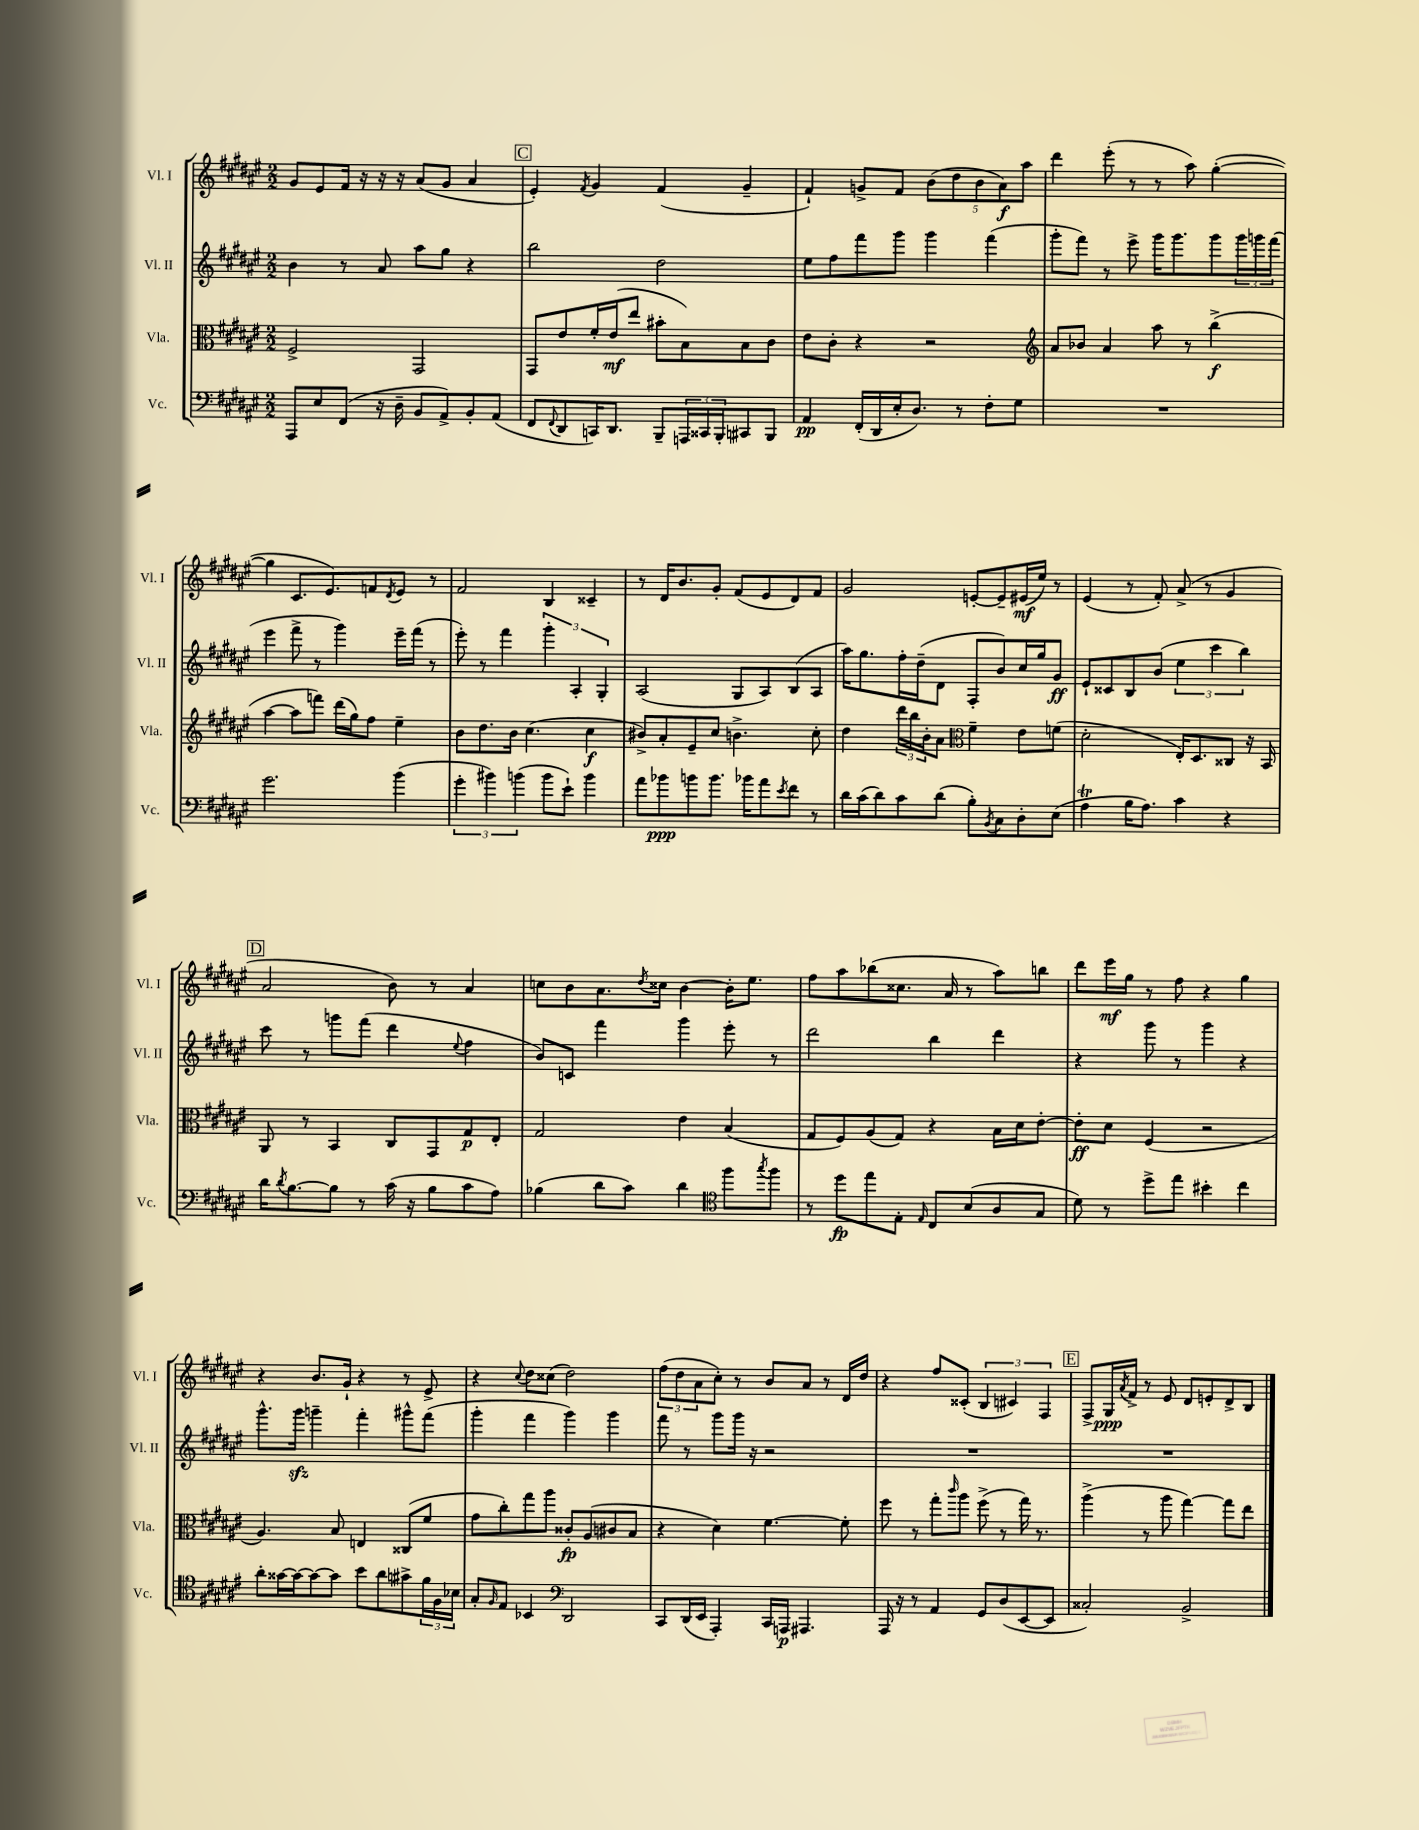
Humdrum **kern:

**kern	**kern	**kern	**kern
*staff4	*staff3	*staff2	*staff1
*clefF4	*clefC3	*clefG2	*clefG2
*k[f#c#g#d#a#e#]	*k[f#c#g#d#a#e#]	*k[f#c#g#d#a#e#]	*k[f#c#g#d#a#e#]
*M2/2	*M2/2	*M2/2	*M2/2
8AAA#	2F#^	4b	8g#
8E#	.	.	8e#
(8FF#	.	8r	16f#
.	.	.	16r
16r	.	8a#	16r
16D#~	.	.	16r
8BB	2GG#	8aa#	(8a#
8AA#^)	.	8gg#	8g#
8BB'	.	4r	4a#
(8AA#	.	.	.
=	=	=	=
8FF#	8GG#	2bb	4e#')
8qqFF#	.	.	.
8DD#	8e#	.	.
.	.	.	8qf#
16CC)	16f#'	.	4g#
8.DD#	(16e#	.	.
.	8ee#	.	.
8BBB~	8b#'	2dd#	(4f#
24AAA	8B)	.	.
24CC##	.	.	.
24BBB'	.	.	.
8CC#	8B	.	4g#~
8BBB	8c#	.	.
=	=	=	=
4AA#	8e#	8ee#	4f#`)
.	8c#'	8ff#	.
(16FF#'	4r	8fff#	8g^
16DD#	.	.	.
16E#'	.	8ggg#	8f#
8.D#)	.	.	.
.	2r	4ggg#	(10b
.	.	.	10dd#
8r	.	.	.
.	.	.	10b
8F#'	.	(4fff#	.
.	.	.	10a#)
8G#	.	.	.
.	.	.	10aa#
=	=	=	=
*	*clefG2	*	*
1r	8a#	8ggg#'	4ddd#
.	8b-	8fff#)	.
.	4a#	8r	(8eee#'
.	.	8eee#^	8r
.	8aa#	16ggg#	8r
.	.	8.ggg#	.
.	8r	.	8aa#)
.	(4bb^	8ggg#	([4gg#'
.	.	24ggg#	.
.	.	24ggg	.
.	.	(24fff#	.
=	=	=	=
2.g#	[4aa#	4eee#	4gg#]
.	8aa#]	8fff#^	8.c#
.	8fff)	8r	.
.	.	.	8.e#)
.	(16ddd#	4ggg#)	.
.	16gg#)	.	.
.	8ff#	.	8f
.	.	.	8qd#
(4b	4ee#~	16eee#~	8e#
.	.	(16fff#	.
.	.	8r	8r
=	=	=	=
6g#'	8b	8eee#')	2f#
.	8.dd#	8r	.
6b#)	.	.	.
.	.	4fff#	.
.	16b	.	.
(6b	.	.	.
.	(4.cc#	.	.
8b	.	6ggg#'	4B
8e#`)	.	.	.
.	.	6A#'	.
4b	4cc#	.	4c##~
.	.	6G#'	.
=	=	=	=
8a#	8b#^)	(2A#	8r
8b-	8a#'	.	16d#
.	.	.	8.b
8b	8e#~	.	.
8.b	8cc#	.	8g#'
.	4.b^	8G#	(8f#
16b-	.	.	.
8a#	.	8A#)	8e#
8qe#	.	.	.
8f#	.	(8B	8d#)
8r	8cc#'	8A#	8f#
=	=	=	=
16d#	4dd#	16aa#)	2g#
(16c#	.	8.gg#	.
8d#)	.	.	.
8c#	24ddd#	16ff#'	.
.	24bb	.	.
.	.	(16dd#~	.
.	24b'	.	.
(8d#	8a#	8d#	.
*	*clefC3	*	*
8B')	4f#~	8F#'	[8e'
8qBB	.	.	.
8C#	.	8b)	8e~]
8D#'	8e#	16cc#	(16e#
.	.	16gg#	16ee#)
(8E#	(8f	8g#	8r
=	=	=	=
4A#	2d#'	8e#`	(4e#
.	.	8c##	.
16B	.	8B	8r
8.A#)	.	.	.
.	.	(8b	8f#')
4c#	16E#')	6ee#	(8a#^
.	8.D#	.	.
.	.	.	8r
.	.	6ccc#	.
4r	8C##	.	4g#
.	.	6bb)	.
.	16r	.	.
.	16BB	.	.
=	=	=	=
16d#	8AA#	8ccc#	2a#
8qd#	.	.	.
[8.B	.	.	.
.	8r	8r	.
8B]	4BB	8ggg	.
8r	.	(8fff#	.
(16c#	8C#	4ddd#	8b)
16r	.	.	.
8B	8GG#	.	8r
.	.	8qqee#	.
8c#	8G#	4ff#	4a#
8A#)	8E#'	.	.
=	=	=	=
(4B-	2G#	8b)	8cc
.	.	8c	8b
8d#	.	4fff#	8.a#
8c#)	.	.	.
.	.	.	8qdd#
.	.	.	16cc##
4d#	4e#	4ggg#	[4b
*clefC4	*	*	*
8ff#	(4B	8eee#'	16b']
.	.	.	8.ee#
8qgg#	.	.	.
8ff#	.	8r	.
=	=	=	=
8r	8G#	2ddd#	8ff#
8dd#	8F#)	.	8aa#
8ee#	(8A#	.	(8bb-
8E#'	8G#)	.	8.cc##
16qqE#	.	.	.
8C#	4r	4bb	.
.	.	.	16a#
(8B	.	.	8r
8A#	16B	4ddd#	8aa#)
.	16d#	.	.
8G#	[8e#'	.	8bb
=	=	=	=
8d#)	8e#']	4r	8ddd#
8r	8d#	.	16eee#
.	.	.	16gg#
8dd#^	(4F#	8ggg#	8r
8ee#	.	8r	8ff#
4b#'	2r	4ggg#	4r
4cc#	.	4r	4gg#
=	=	=	=
8a#'	4.A#)	8.ggg#^^	4r
[16g##	.	.	.
16g##_	.	16ggg#	.
8g##_	.	4ggg~	8.b
8g##]	8B	.	.
.	.	.	16g#`
8b	4E	4fff#'	4r
8a#	.	.	.
8g#^	(8C##	8ggg#^^	8r
24f#	8f#	(8fff#	8e#^
24F#	.	.	.
24B-	.	.	.
=	=	=	=
8G#'	8g#	4ggg#'	4r
16qqF#	.	.	.
8E#	8cc#')	.	.
.	.	.	8qqcc#
4BB-	8gg#	4fff#	8dd#
.	8aa#	.	(8cc##
*clefF4	*	*	*
2DD#	8c##'	4ggg#)	2dd#)
.	(8A#	.	.
.	8c#	4ggg#	.
.	8B	.	.
=	=	=	=
8CC#	4r	8fff#	(12ff#
.	.	.	12dd#
(16DD#	.	8r	.
.	.	.	12a#
16EE#	.	.	.
4AAA#')	4d#)	8ggg#	8cc#')
.	.	16ggg#	8r
.	.	16r	.
16CC#	[4.f#	2r	8b
16AAA	.	.	.
4.AAA#	.	.	8a#
.	.	.	8r
.	8f#']	.	16d#
.	.	.	16dd#
=	=	=	=
16AAA#	8ff#	1r	4r
16r	.	.	.
8r	8r	.	.
4AA#	8gg#'	.	8ff#
.	16qqccc#	.	.
.	8aa#	.	(8c##'
8GG#	(8ff#^	.	6B
(8D#	8r	.	.
.	.	.	6c#)
[8EE#	16gg#)	.	.
.	8.r	.	.
.	.	.	6F#
8EE#]	.	.	.
=	=	=	=
2C##')	(4aa#^	1r	8F#^
.	.	.	16G#
.	.	.	8qa#
.	.	.	16f#^
.	8r	.	8r
.	8aa#	.	8e#
2BB^	[4gg#)	.	8d#
.	.	.	8e'
.	8gg#]	.	8d#^
.	8ee#	.	8B
==	==	==	==
*-	*-	*-	*-
